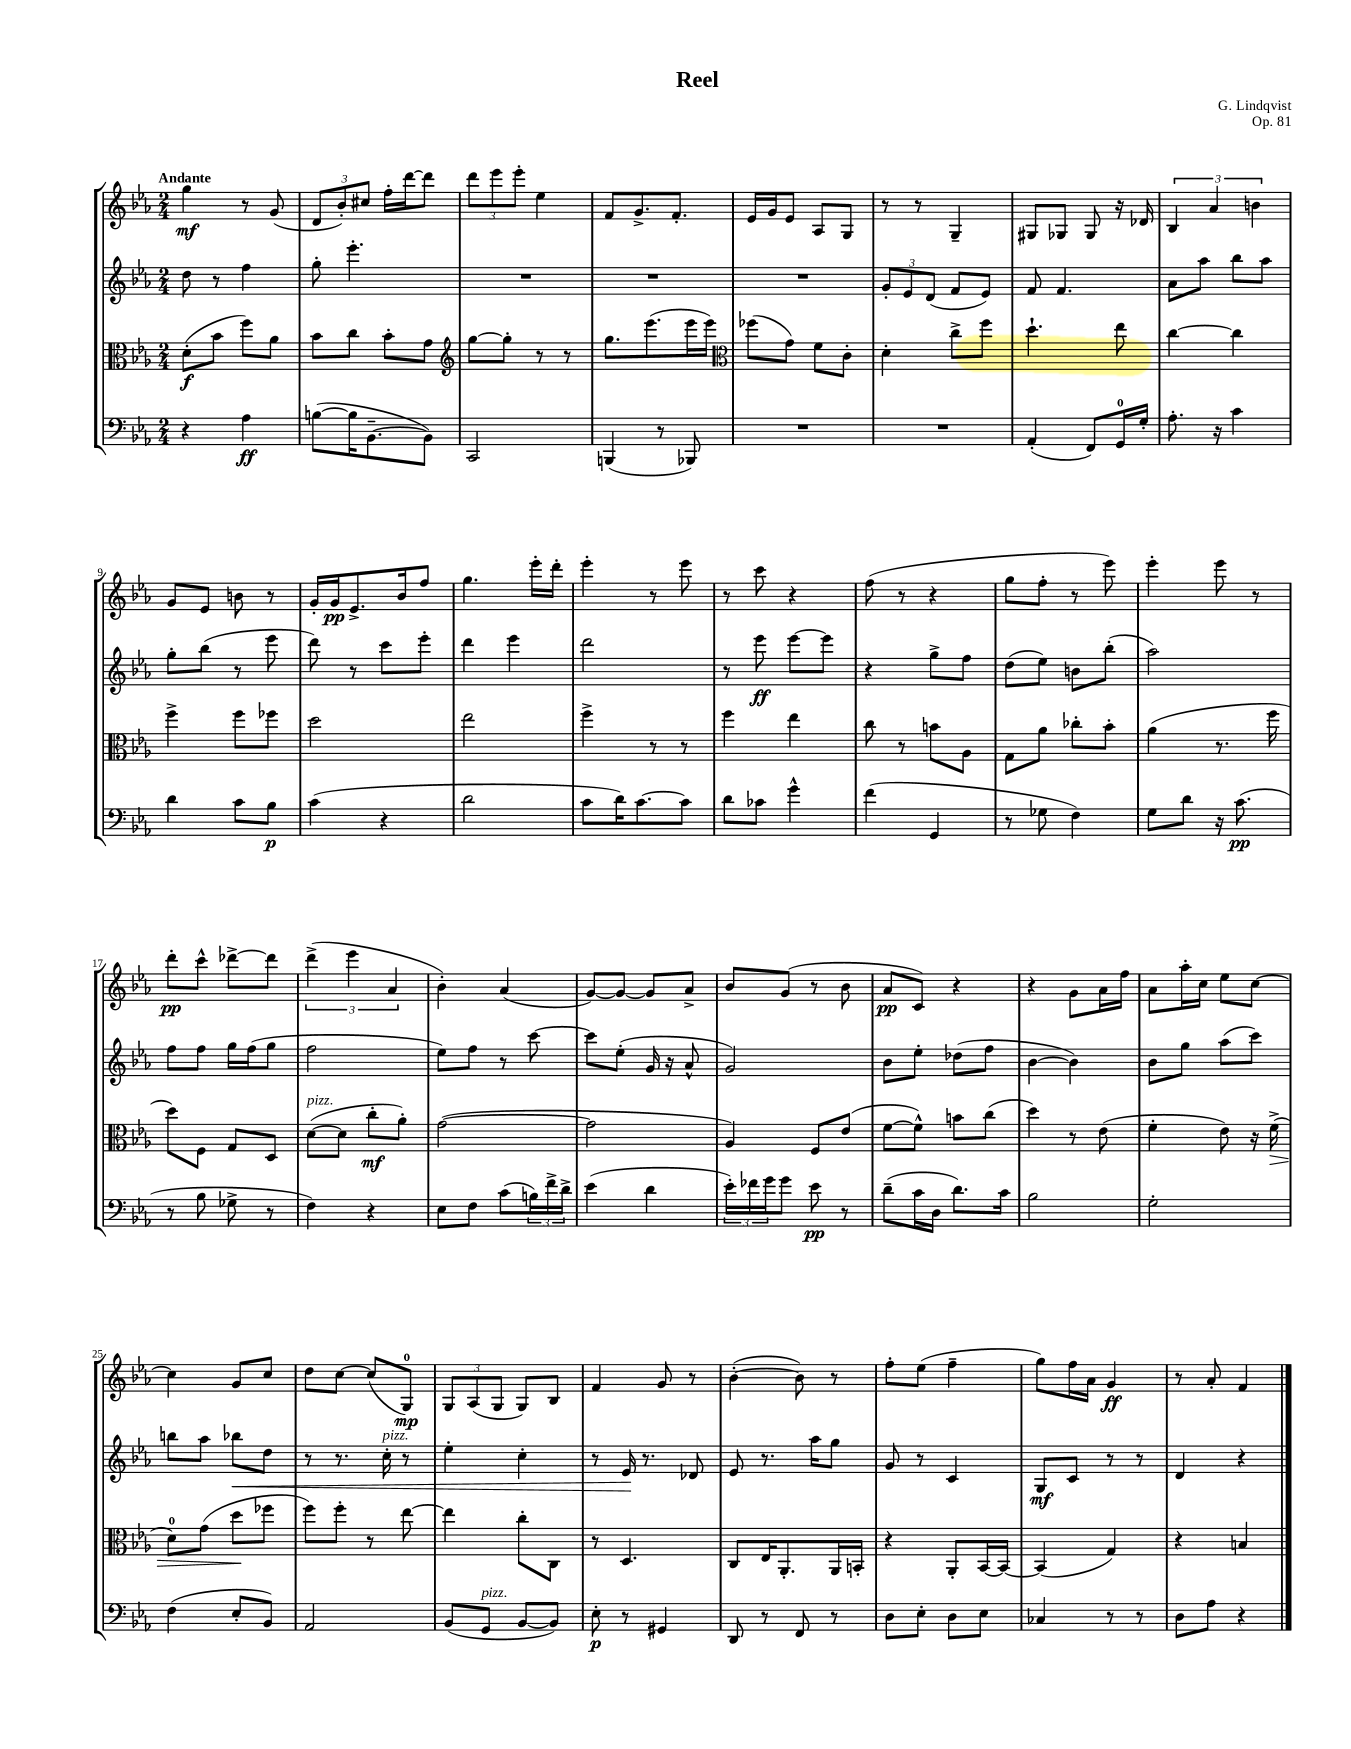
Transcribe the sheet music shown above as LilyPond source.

\header { title = "Reel" composer = "G. Lindqvist" opus = "Op. 81" }
<<
\new StaffGroup <<
\new Staff = "s0" {
    \clef treble \key ees \major \numericTimeSignature \time 2/4 \tempo "Andante"
    g''4\mf r8 g'8( |
    \tuplet 3/2 { d'8 bes'8-.) cis''8 } f''16-. d'''16~ d'''8 |
    \tuplet 3/2 { d'''8 ees'''8 ees'''8-. } ees''4 |
    f'8 g'8.-> f'8.-. |
    ees'16 g'16 ees'8 aes8 g8 |
    r8 r8 g4-- |
    gis8 ges8 ges8 r16 des'16 |
    \tuplet 3/2 { bes4 aes'4 b'4 } |
    g'8 ees'8 b'8 r8 |
    g'16-. g'16\pp ees'8.-> bes'16 f''8 |
    g''4. ees'''16-. d'''16-. |
    ees'''4-. r8 ees'''8 |
    r8 c'''8 r4 |
    f''8( r8 r4 |
    g''8 f''8-. r8 ees'''8) |
    ees'''4-. ees'''8 r8 |
    d'''8-.\pp c'''8-^ des'''8~-> des'''8 |
    \tuplet 3/2 { d'''4->( ees'''4 aes'4 } |
    bes'4-.) aes'4( |
    g'8~) g'8~ g'8 aes'8-> |
    bes'8 g'8( r8 bes'8 |
    aes'8\pp c'8) r4 |
    r4 g'8 aes'16 f''16 |
    aes'8 aes''16-. c''16 ees''8 c''8~ |
    c''4 g'8 c''8 |
    d''8 c''8~ c''8( g8-0\mp) |
    \tuplet 3/2 { g8 aes8( g8 } g8) bes8 |
    f'4 g'8 r8 |
    bes'4~-.( bes'8) r8 |
    f''8-. ees''8( f''4-- |
    g''8) f''16 aes'16 g'4\ff |
    r8 aes'8-. f'4 \bar "|." |
}
\new Staff = "s1" {
    \clef treble \key ees \major \numericTimeSignature \time 2/4
    d''8 r8 f''4 |
    g''8-. ees'''4.-. |
    R2 |
    R2 |
    R2 |
    \tuplet 3/2 { g'8-. ees'8 d'8( } f'8 ees'8) |
    f'8 f'4. |
    aes'8 aes''8 bes''8 aes''8 |
    g''8-. bes''8( r8 ees'''8 |
    d'''8) r8 c'''8 ees'''8-. |
    d'''4 ees'''4 |
    d'''2 |
    r8 ees'''8\ff ees'''8~ ees'''8 |
    r4 g''8-> f''8 |
    d''8( ees''8) b'8 bes''8-.( |
    aes''2) |
    f''8 f''8 g''16 f''16( g''8 |
    f''2 |
    ees''8) f''8 r8 c'''8~ |
    c'''8 ees''8-.( g'16 r16 aes'8-^ |
    g'2) |
    bes'8 ees''8-. des''8( f''8 |
    bes'4~ bes'4) |
    bes'8 g''8 aes''8( c'''8) |
    b''8 aes''8 bes''8\< d''8 |
    r8 r8. c''16-.^\markup { \italic "pizz." } r8 |
    ees''4-. c''4-. |
    r8 ees'16\! r8. des'8 |
    ees'8 r8. aes''16 g''8 |
    g'8 r8 c'4 |
    g8\mf c'8 r8 r8 |
    d'4 r4 \bar "|." |
}
\new Staff = "s2" {
    \clef alto \key ees \major \numericTimeSignature \time 2/4
    d'8-.\f( bes'8 f''8) aes'8 |
    bes'8 c''8 bes'8-. g'8 |
    \clef treble g''8~ g''8-. r8 r8 |
    g''8. ees'''8.( ees'''16 ees'''16) |
    \clef alto fes''8( g'8) f'8 c'8-. |
    d'4-. c''8-> f''8 |
    d''4.-! ees''8 |
    c''4~ c''4 |
    f''4-> f''8 fes''8 |
    d''2 |
    ees''2 |
    f''4-> r8 r8 |
    f''4 ees''4 |
    c''8 r8 b'8 aes8 |
    g8 aes'8 ces''8-. bes'8-. |
    aes'4( r8. f''16 |
    d''8) f8 g8 d8 |
    d'8~^\markup { \italic "pizz." }( d'8 c''8-.\mf aes'8-.) |
    g'2~( |
    g'2 |
    aes4) f8 ees'8( |
    f'8~ f'8-^) b'8 c''8( |
    d''4) r8 ees'8( |
    f'4-. ees'8) r16 f'16->\>( |
    d'8-0) g'8( d''8\! fes''8 |
    f''8) f''8-. r8 ees''8~ |
    ees''4 c''8-. c8 |
    r8 d4. |
    c8 ees16 aes,8.-. aes,16 b,16-. |
    r4 aes,8-. bes,16~ bes,16~ |
    bes,4( g4) |
    r4 b4 \bar "|." |
}
\new Staff = "s3" {
    \clef bass \key ees \major \numericTimeSignature \time 2/4
    r4 aes4\ff |
    b8~( b16 bes,8.~-- bes,8) |
    c,2 |
    b,,4( r8 bes,,8) |
    R2 |
    R2 |
    aes,4-.( f,8) g,16-0 g16-. |
    aes8.-. r16 c'4 |
    d'4 c'8 bes8\p |
    c'4( r4 |
    d'2 |
    c'8 d'16) c'8.~ c'8 |
    d'8 ces'8 g'4-^ |
    f'4( g,4 |
    r8 ges8 f4) |
    g8 d'8 r16 c'8.\pp( |
    r8 bes8 ges8-> r8 |
    f4) r4 |
    ees8 f8 c'8( \tuplet 3/2 { b16) f'16-> d'16-> } |
    ees'4( d'4 |
    \tuplet 3/2 { ees'16-.) fes'16 g'16 } g'8 ees'8\pp r8 |
    d'8--( c'16 d16 d'8.) c'16 |
    bes2 |
    g2-. |
    f4( ees8-. bes,8) |
    aes,2 |
    bes,8( g,8^\markup { \italic "pizz." } bes,8~ bes,8) |
    ees8-.\p r8 gis,4 |
    d,8 r8 f,8 r8 |
    d8 ees8-. d8 ees8 |
    ces4 r8 r8 |
    d8 aes8 r4 \bar "|." |
}
>>
>>
